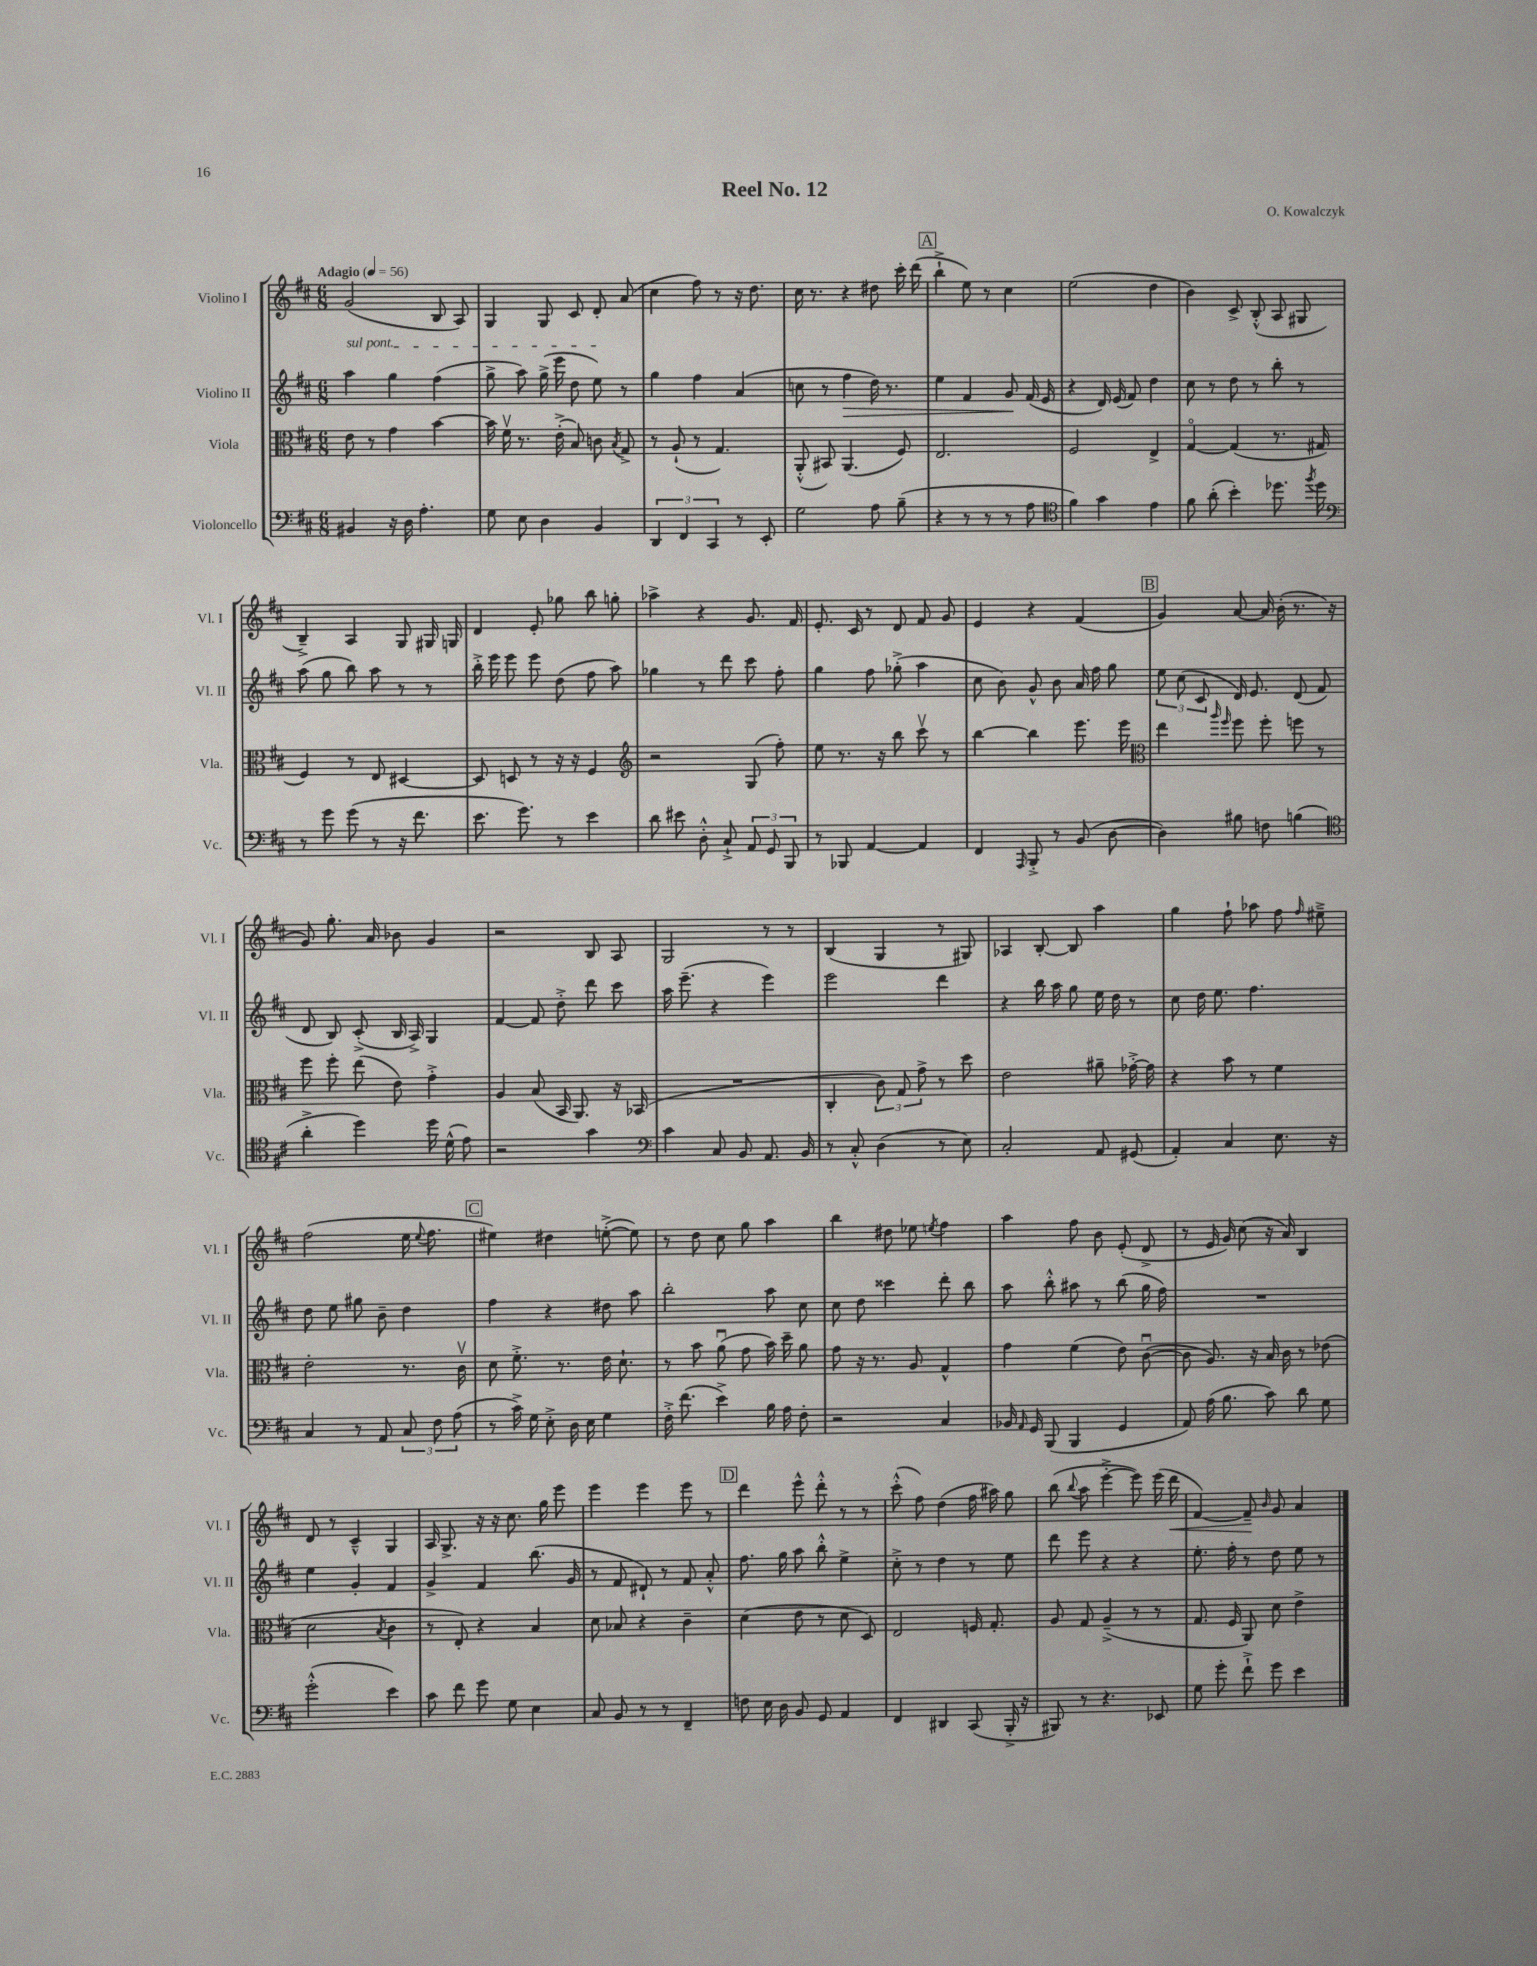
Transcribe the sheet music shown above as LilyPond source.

\header { title = "Reel No. 12" composer = "O. Kowalczyk" }
<<
\new StaffGroup <<
\new Staff = "s0" \with { instrumentName = "Violino I" shortInstrumentName = "Vl. I" } {
    \clef treble \key d \major \numericTimeSignature \time 6/8 \tempo "Adagio" 4 = 56
    \autoBeamOff g'2( b8 a8) |
    g4 g8 cis'8 d'8-. a'8( |
    cis''4 fis''8) r8 r16 d''8. |
    cis''16 r8. r4 dis''8 cis'''16-. d'''16( |
    \mark \markup { \box "A" } b''4-!-> e''8) r8 cis''4 |
    e''2( d''4 |
    b'4) cis'8-> b8-.-^( a8 gis8 |
    b4--->) a4 g8 gis16 g16 |
    d'4 e'8-. ges''8 b''8 g''8-. |
    aes''4-> r4 g'8. fis'16 |
    e'8.-. cis'16 r8 d'8 fis'8 g'8 |
    e'4 r4 fis'4( |
    \mark \markup { \box "B" } g'4) a'8~ a'16 b'16-.( r8. r16 |
    g'8) g''8.-. a'16 bes'8 g'4 |
    r2 b8 a8 |
    g2 r8 r8 |
    b4( g4 r8 gis8) |
    aes4 b8~-. b8 a''4 |
    g''4 fis''8-! aes''8 fis''8 \grace { fis''16 } eis''8---> |
    fis''2( e''16 \appoggiatura { e''8 } fis''8. |
    \mark \markup { \box "C" } eis''4) dis''4 e''8~-.->( e''8) |
    r8 d''8 cis''8 g''8 a''4 |
    b''4 dis''8 ees''8 \acciaccatura { e''8 } fis''4 |
    a''4 fis''8 b'8 e'8-.( d'8-> |
    r8 e'16 g'16) cis''8( r16 a'16) b4 |
    d'8 r8 cis'4---^ g4 |
    a16 g8.-> r16 r16 cis''8. g''16 e'''8 |
    e'''4 e'''4 e'''8 r8 |
    \mark \markup { \box "D" } d'''4 e'''8-^ d'''8-.-^ r8 r8 |
    cis'''8-.-^( fis''8) d''4( fis''16 ais''16) g''8 |
    b''8( \appoggiatura { b''8 } a''8 e'''4~-.-> e'''8) e'''16( d'''16\< |
    fis'4~) fis'8--\! \grace { b'16 } g'8 a'4 \bar "|." |
}
\new Staff = "s1" \with { instrumentName = "Violino II" shortInstrumentName = "Vl. II" } {
    \clef treble \key d \major \numericTimeSignature \time 6/8
    \autoBeamOff \once \override TextSpanner.bound-details.left.text = \markup { \italic "sul pont." } a''4\startTextSpan g''4 fis''4( |
    g''8-> a''8) g''16->( e'''16 d''8 e''8\stopTextSpan) r8 |
    g''4 fis''4 a'4( |
    c''8 r8 fis''4\> d''16) r8. |
    \mark \markup { \box "A" } e''4 fis'4 g'8\! fis'16( e'16 |
    r4 d'16) e'16( fis'8) d''4 |
    cis''8 r8 d''8 r8 b''8-. r8 |
    a''8( g''8 b''8) a''8 r8 r8 |
    b''16-.-> e'''16 e'''8 e'''8 d''8( fis''8 a''8) |
    ges''4 r8 d'''8 cis'''8 fis''8-. |
    g''4 fis''8 ges''8-.->( a''4 |
    cis''8 b'8) g'8-^ b'8 a'16 fis''16 g''8 |
    \mark \markup { \box "B" } \tuplet 3/2 { e''8 cis''8( cis'8 } d'16) e'8. d'8( fis'8 |
    d'8 b8) cis'8-.->( b16 a16->) g4 |
    fis'4~ fis'8 d''8-.-> d'''8 cis'''8 |
    a''16 e'''8.--( r4 e'''4) |
    e'''2 d'''4 |
    r4 b''16 a''16 g''8 e''16 d''16 r8 |
    cis''8 d''16 e''8. fis''4. |
    d''8 e''8 gis''8 b'8-- d''4 |
    \mark \markup { \box "C" } fis''4 r4 dis''8 a''8 |
    b''2-. a''8 cis''8 |
    cis''8 d''8 cisis'''4 d'''8-. b''8 |
    a''8 b''8-.-^ ais''8 r8 b''8( g''16 fis''16) |
    R2. |
    e''4 g'4-. fis'4 |
    g'4-> fis'4 b''8.( g'16 |
    r8 fis'8 dis'8-!) r8 fis'8 a'8-.-^ |
    \mark \markup { \box "D" } fis''8. g''16 a''8 b''8-.-^ e''4-> |
    cis''8-.-> r8 d''4 r8 e''8 |
    d'''8 e'''8 r4 r4 |
    e''8.-. fis''16-. r8 d''8 e''8 r8 \bar "|." |
}
\new Staff = "s2" \with { instrumentName = "Viola" shortInstrumentName = "Vla." } {
    \clef alto \key d \major \numericTimeSignature \time 6/8
    \autoBeamOff e'8 r8 g'4 b'4~ |
    b'16 fis'16\upbow r8. e'16-.->( b8) c'8 \acciaccatura { b8 } g8-> |
    r8 a8-!( r8 g4.) |
    a,8-.-^( bis,8) a,4.( fis8) |
    \mark \markup { \box "A" } e2. |
    fis2 e4-> |
    g4~\flageolet g4( r8. gis16 |
    fis4) r8 e8 dis4~ |
    dis8 d8 r8 r16 r16 fis4 |
    \clef treble r2 g8( fis''8-.) |
    e''8 r8. r16 b''8 cis'''8\upbow r8 |
    b''4~ b''4 e'''8. e'''16 |
    \mark \markup { \box "B" } \clef alto e''4 \grace { a''16 fis''16 } fis''8 fis''8-. f''8 r8 |
    fis''8 fis''8-. e''8( e'8) g'4-.-> |
    a4 b8( b,16 a,8.) r16 bes,16( |
    R2. |
    cis4-. \tuplet 3/2 { cis'8) g8 g'8-> } r8 d''8 |
    e'2 ais'8-- ges'16~-.-> ges'16 |
    r4 b'8 r8 fis'4 |
    e'2-. r8. cis'16\upbow |
    \mark \markup { \box "C" } d'8 fis'8.-.-> r8. e'16 d'8.-! |
    r8 b'8 a'8\downbow( g'8 b'16) d''16-- a'8 |
    g'8 r16 r8. a8 g4-^ |
    g'4 fis'4( e'8) cis'8~\downbow( |
    cis'8 a8.) r16 b16 cis'16 r8 ees'8( |
    d'2 \acciaccatura { b8 } cis'4 |
    r8 e8-.) r4 b4 |
    d'8 bes8 r4 cis'4-- |
    \mark \markup { \box "D" } d'4( e'8 r8 d'8 d8) |
    e2 f16 g8.-. |
    a8 g8 a4--->( r8 r8 |
    g8. fis16 a,8) d'8 e'4-> \bar "|." |
}
\new Staff = "s3" \with { instrumentName = "Violoncello" shortInstrumentName = "Vc." } {
    \clef bass \key d \major \numericTimeSignature \time 6/8
    \autoBeamOff bis,4 r16 d16 a4.-. |
    g8 e8 d4 b,4 |
    \tuplet 3/2 { d,4 fis,4 cis,4 } r8 e,8-. |
    g2 a8 b8--( |
    \mark \markup { \box "A" } r4 r8 r8 r8 a8 |
    \clef tenor fis'4) g'4 e'4 |
    fis'8 a'8-.( b'4-.) des''8. \acciaccatura { fis''8 } des''16 |
    \clef bass r8 g'8 g'8( r8 r16 fis'8. |
    e'8. g'8.) r8 e'4 |
    d'8 eis'8 d8-.-^ cis8-!-> \tuplet 3/2 { a,8 g,8 b,,8 } |
    r8 bes,,8 a,4~ a,4 |
    fis,4 \grace { a,,16 } b,,8-.-> r8 b,8( d8~ |
    \mark \markup { \box "B" } d4) bis8 f8 b4( |
    \clef tenor a'4-.-> d''4) d''16 d'16-^( e'8) |
    r2 g'4 |
    \clef bass cis'4 cis8 b,8 a,8. b,16 |
    r8 cis8-.-^ d4( r8 e8) |
    cis2-. a,8 gis,8( |
    a,4-.) cis4 e8. r16 |
    cis4 r8 a,8 \tuplet 3/2 { cis8 fis8 a8( } |
    \mark \markup { \box "C" } r8 cis'16->) g16 e8-.-> d16 e16 g4 |
    fis16-.-> fis'8.( e'4->) b16 a16 fis8-. |
    r2 cis4 |
    bes,16 \grace { a,16 } g,16 b,,8( b,,4 g,4 |
    a,8) a16( b8. cis'8) d'8 g8 |
    g'2-.-^( e'4) |
    cis'8 fis'8 g'8 g8 e4 |
    cis8 b,8 r8 r8 fis,4-- |
    \mark \markup { \box "D" } f8 e16 d16 b,8 g,8 a,4 |
    fis,4 dis,4 cis,8( b,,16-.-> r16 |
    bis,,8) r8 r4. ees,8 |
    g8 g'8-. fis'8-!-> g'8 e'4 \bar "|." |
}
>>
>>
\layout { \context { \Score \remove "Bar_number_engraver" } }
